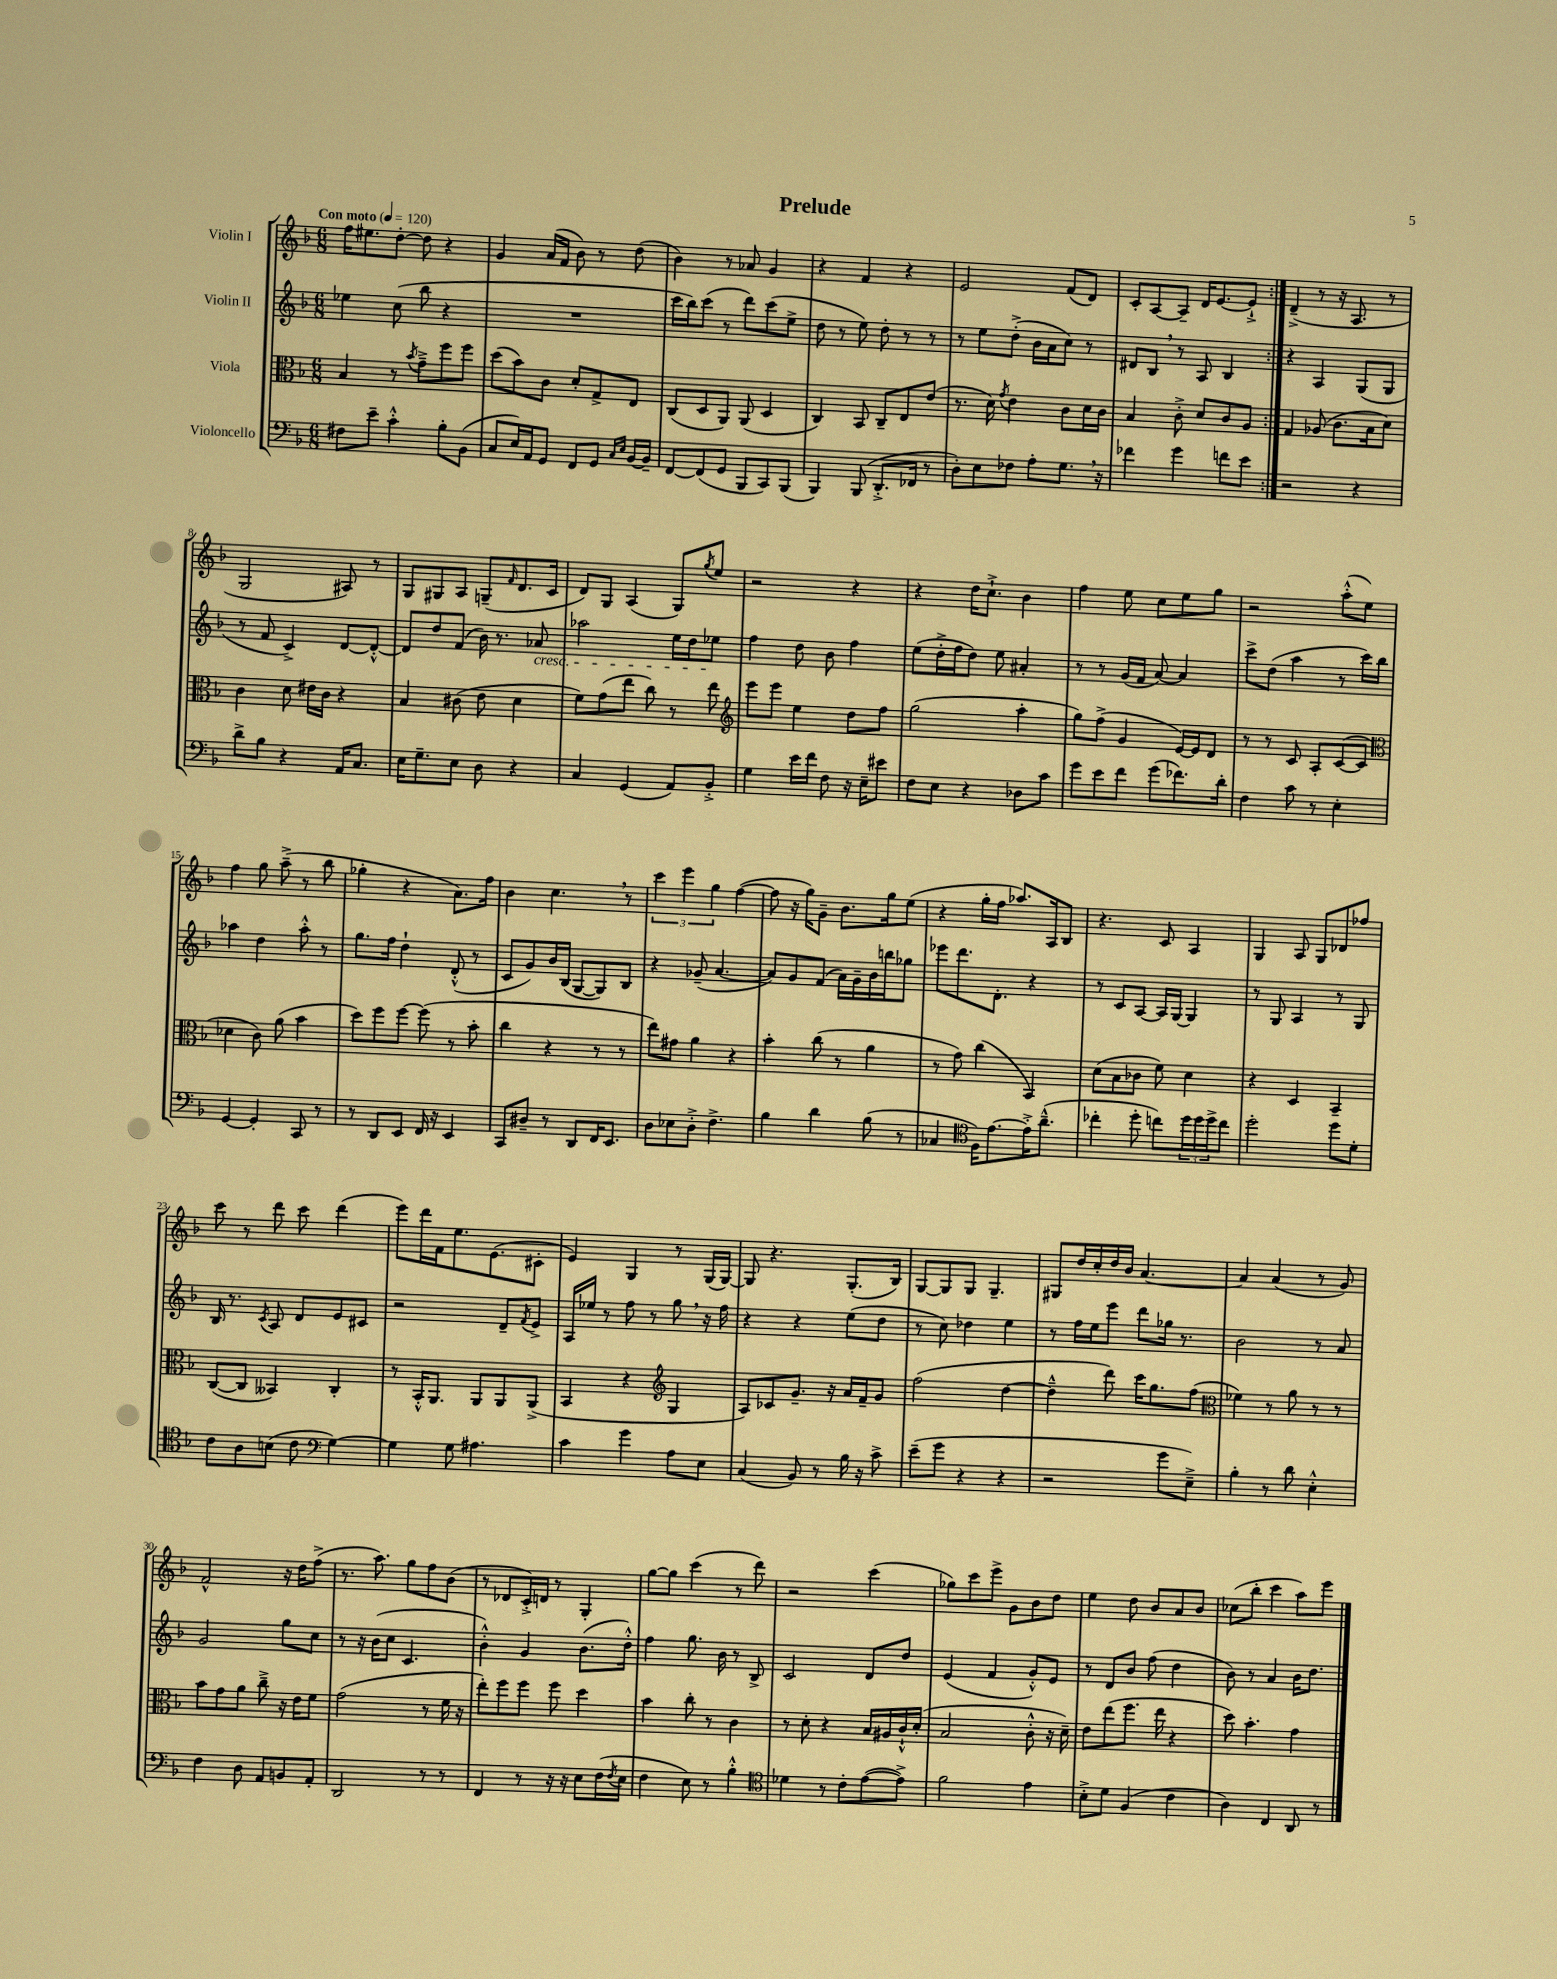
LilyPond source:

\header { title = "Prelude" }
<<
\new StaffGroup <<
\new Staff = "s0" \with { instrumentName = "Violin I" } {
    \clef treble \key f \major \numericTimeSignature \time 6/8 \tempo "Con moto" 4 = 120
    \repeat volta 2 { f''16 eis''8. d''8~-. d''8 r4 |
    g'4 a'16( f'16 bes'8) r8 d''8( |
    bes'4) r8 aes'8 g'4 |
    r4 f'4 r4 |
    e'2 f'8( d'8) |
    c'8-. a8~ a8-- d'16 e'8.~ e'8-!-> | }
    d'4--->( r8 r16 a8. r8 |
    g2 ais8) r8 |
    g8 gis8 a8 g8--( \grace { f'16 } d'8. c'16 |
    d'8) g8 a4( g8) \acciaccatura { g''8 } e''8 |
    r2 r4 |
    r4 d''16 c''8.-!-> bes'4 |
    f''4 e''8 c''8 e''8 g''8 |
    r2 a''8-.-^( e''8) |
    f''4 g''8 a''8--->( r8 bes''8 |
    ges''4-. r4 a'8.) f''16 |
    bes'4 c''4. \breathe r8 |
    \tuplet 3/2 { c'''4 e'''4 g''4 } f''4~( |
    f''8 r16 g''16) g'8-- bes'8. g''16 e''8( |
    r4 g''16-. f''16 aes''8.) a16 bes8 |
    r4. c'8 a4 |
    g4 a8 g8 des'8 fes''8 |
    c'''8 r8 d'''8 c'''8 d'''4( |
    e'''8) d'''16 f'16 e''8. e'8.( cis'8-. |
    e'4) g4 r8 g16( g16~) |
    g8 r4. g8.-.( bes16) |
    g8~ g8 g8 g4.-- |
    gis8 d''16 c''16-. d''16 bes'16 a'4.~ |
    a'4 a'4( r8 g'8) |
    f'2-^ r16 d''16 f''8->( |
    r8. a''8.) g''8 f''8 bes'8( |
    r8 des'8 c'16-.->) d'16 r8 g4-. |
    g''8~ g''8 c'''4( r8 d'''8) |
    r2 c'''4( |
    ges''8) c'''8 e'''8-> g'8 bes'8 d''8 |
    e''4 d''8 bes'8 a'8 bes'8 |
    ces''8( bes''8-. c'''4 a''8) e'''8 \bar "|." |
}
\new Staff = "s1" \with { instrumentName = "Violin II" } {
    \clef treble \key f \major \numericTimeSignature \time 6/8
    \repeat volta 2 { ees''4 c''8( bes''8 r4 |
    R2. |
    c'''16 bes''16) c'''8( r8 d'''8) c'''8( e''8-> |
    d''8 r8 e''8) d''8-. r8 r8 |
    r8 e''8 d''8-.->( bes'16 a'16 c''8) r8 |
    dis'8 bes8 \breathe r8 a8 bes4 | }
    r4 a4 g8( g8 |
    r8 f'8 c'4->) d'8~ d'8~-.-^ |
    d'8 d''8 f'8( bes'16) r8. aes'8\cresc |
    aes''2 e''16 d''16 ees''8\! |
    f''4 d''8 bes'8 f''4 |
    e''8( d''16-.-> f''16 d''8) e''8 ais'4-. |
    r8 r8 g'16( f'16 a'8~) a'4 |
    c'''8-> d''8( a''4 r8 c'''16) bes''16 |
    aes''4 d''4 aes''8-.-^ r8 |
    g''8. f''16 d''4-! d'8-.-^( r8 |
    c'8 g'8) bes'16 bes16( g8~ g8) bes8 |
    r4 ges'8--( a'4.~ |
    a'8) g'8 f'8( a'16) g'16-- bes'16 b''16 ges''8 |
    ees'''8 d'''8. d'8.-. r4 |
    r8 c'8 a8~ a16 g16~ g4 |
    r8 g8 a4 r8 g8 |
    bes16 r8. \acciaccatura { c'8 } a8 d'8 e'8 cis'8 |
    r2 d'8-- \acciaccatura { f'8 } e'8-> |
    a16 ees''16 r8 f''8 r8 g''8 \breathe r16 f''16 |
    r4 r4 e''8( d''8 |
    r8 c''8) des''4 e''4 |
    r8 f''16 e''16 e'''8 d'''8 ges''16 r8. |
    bes'2 r8 a'8 |
    g'2 g''8 c''8 |
    r8 r16 bes'16( c''8 c'4. |
    bes'4-.-^) g'4 bes'8.( d''16-.-^) |
    f''4 g''8. bes'16 r8 bes8-> |
    c'2 d'8 d''8 |
    e'4( f'4 g'8-.-^) e'8 |
    r8 d'8 bes'8 f''8( d''4 |
    bes'8) r8 a'4 bes'16 d''8. \bar "|." |
}
\new Staff = "s2" \with { instrumentName = "Viola" } {
    \clef alto \key f \major \numericTimeSignature \time 6/8
    \repeat volta 2 { bes4 r8 \acciaccatura { bes'8 } g'8---> f''8 f''8 |
    d''8( bes'8) c'8 d'8-. g8-> e8 |
    c8( d8 a,8) a,8( d4 |
    c4) bes,8 c8-- e8 e'8( |
    r8. d'16) \acciaccatura { g'8 } e'4 c'8 d'16 c'16 |
    bes4 c'8-.-> d'8 c'8 a8 | }
    g4 aes8( c'8. bes16 d'8) |
    c'4 d'8 eis'16 c'16 r4 |
    bes4 cis'8( e'8 d'4 |
    f'8) g'8( e''8 c''8) r8 e''8 |
    \clef treble e'''8 e'''8 e''4 d''8 f''8 |
    g''2( a''4-. |
    g''8) f''8->( g'4 e'16~) e'16 d'8 |
    r8 r8 c'8 a8-. c'8~( c'8 |
    \clef alto des'4 c'8) a'8( bes'4 |
    d''8) f''8 f''8~ f''8( r8 bes'8-. |
    c''4 r4 r8 r8 |
    e''8) gis'8 a'4 r4 |
    bes'4-. c''8( r8 a'4 |
    r8 g'8) c''4( bes,4) |
    d'8( bes8 ces'8 f'8) d'4 |
    r4 d4 bes,4-- |
    c8~( c8 beses,4) c4-. |
    r8 bes,16-.-^ a,8. a,8 a,8 a,8->( |
    bes,4 r4 \clef treble g4 |
    a8) ces'8 g'8.-- r16 a'16 f'16-- g'8 |
    f''2( d''4~ |
    d''4---^ d'''8) c'''16 g''8. f''8( |
    \clef alto fes'4) r8 a'8 r8 r8 |
    bes'8 g'8 a'8 c''8---> r16 e'16 f'8 |
    g'2( r8 f'16 r16 |
    e''8-.) f''8 f''8 f''8 d''4 |
    bes'4 c''8-. r8 c'4 |
    r8 d'8-. r4 bes16 ais16 c'16-!-^ d'16-.( |
    bes2 c'8-.-^ r16 d'16--) |
    e'8 e''8( f''8. e''16 r4 |
    d''8) bes'4.-. g'4 \bar "|." |
}
\new Staff = "s3" \with { instrumentName = "Violoncello" } {
    \clef bass \key f \major \numericTimeSignature \time 6/8
    \repeat volta 2 { fis8 e'8-- c'4-.-^ bes8-. bes,8( |
    c8 e16) a,16 g,8 f,8 g,8 \grace { c16 e16 } bes,16~ bes,16-- |
    f,8~ f,8( g,8 bes,,8 c,8) bes,,8( |
    bes,,4) bes,,8( d,8.-.-> fes,16 r8 |
    d8-.) e8 fes8 a8-. g8. \breathe r16 |
    fes'4 g'4 f'8 e'8 | }
    r2 r4 |
    d'8-> bes8 r4 a,16 c8. |
    e16 g8.-- e8 d8 r4 |
    c4 g,4( a,8) bes,8-.-> |
    g4 e'16 f'16 f8 r16 e16-- eis'8 |
    f8 e8 r4 des8 c'8 |
    g'8 e'8 f'8 g'8( fes'8.) d'16-. |
    f4 c'8 r8 e4-. |
    g,4~ g,4-. c,8 r8 |
    r8 d,8 e,8 f,16 r16 e,4 |
    c,8 dis8-- r8 d,8 f,16 e,8. |
    d8 ees8 d8-.-> f4.-> |
    bes4 d'4 bes8( r8 |
    ces4 \clef tenor f16) e'8.~ e'16-.-> a'8.---^( |
    ces''4-. d''8-. c''8) \tuplet 3/2 { d''16 d''16 d''16-> } c''8 |
    d''2-. d''8 d'8-. |
    c'8 a8 b8( c'8 \clef bass g4~) |
    g4 g8 ais4. |
    c'4 g'4 a8 e8 |
    c4( bes,8) r8 bes16 r16 c'8-> |
    e'8--( g'8 r4 r4 |
    r2 g'8 e8--->) |
    bes4-. r8 d'8 e4-.-^ |
    f4 d8 a,8 b,8 a,8-. |
    d,2 r8 r8 |
    f,4 r8 r16 r16 e8 f16( \acciaccatura { f8 } e16 |
    f4 e8) r8 bes4-.-^ |
    \clef tenor des'4 r8 c'8-. e'8~( e'8->) |
    f'2 e'4 |
    bes8-.-> d'8 f4( c'4 |
    a4) c4 a,8 r8 \bar "|." |
}
>>
>>
